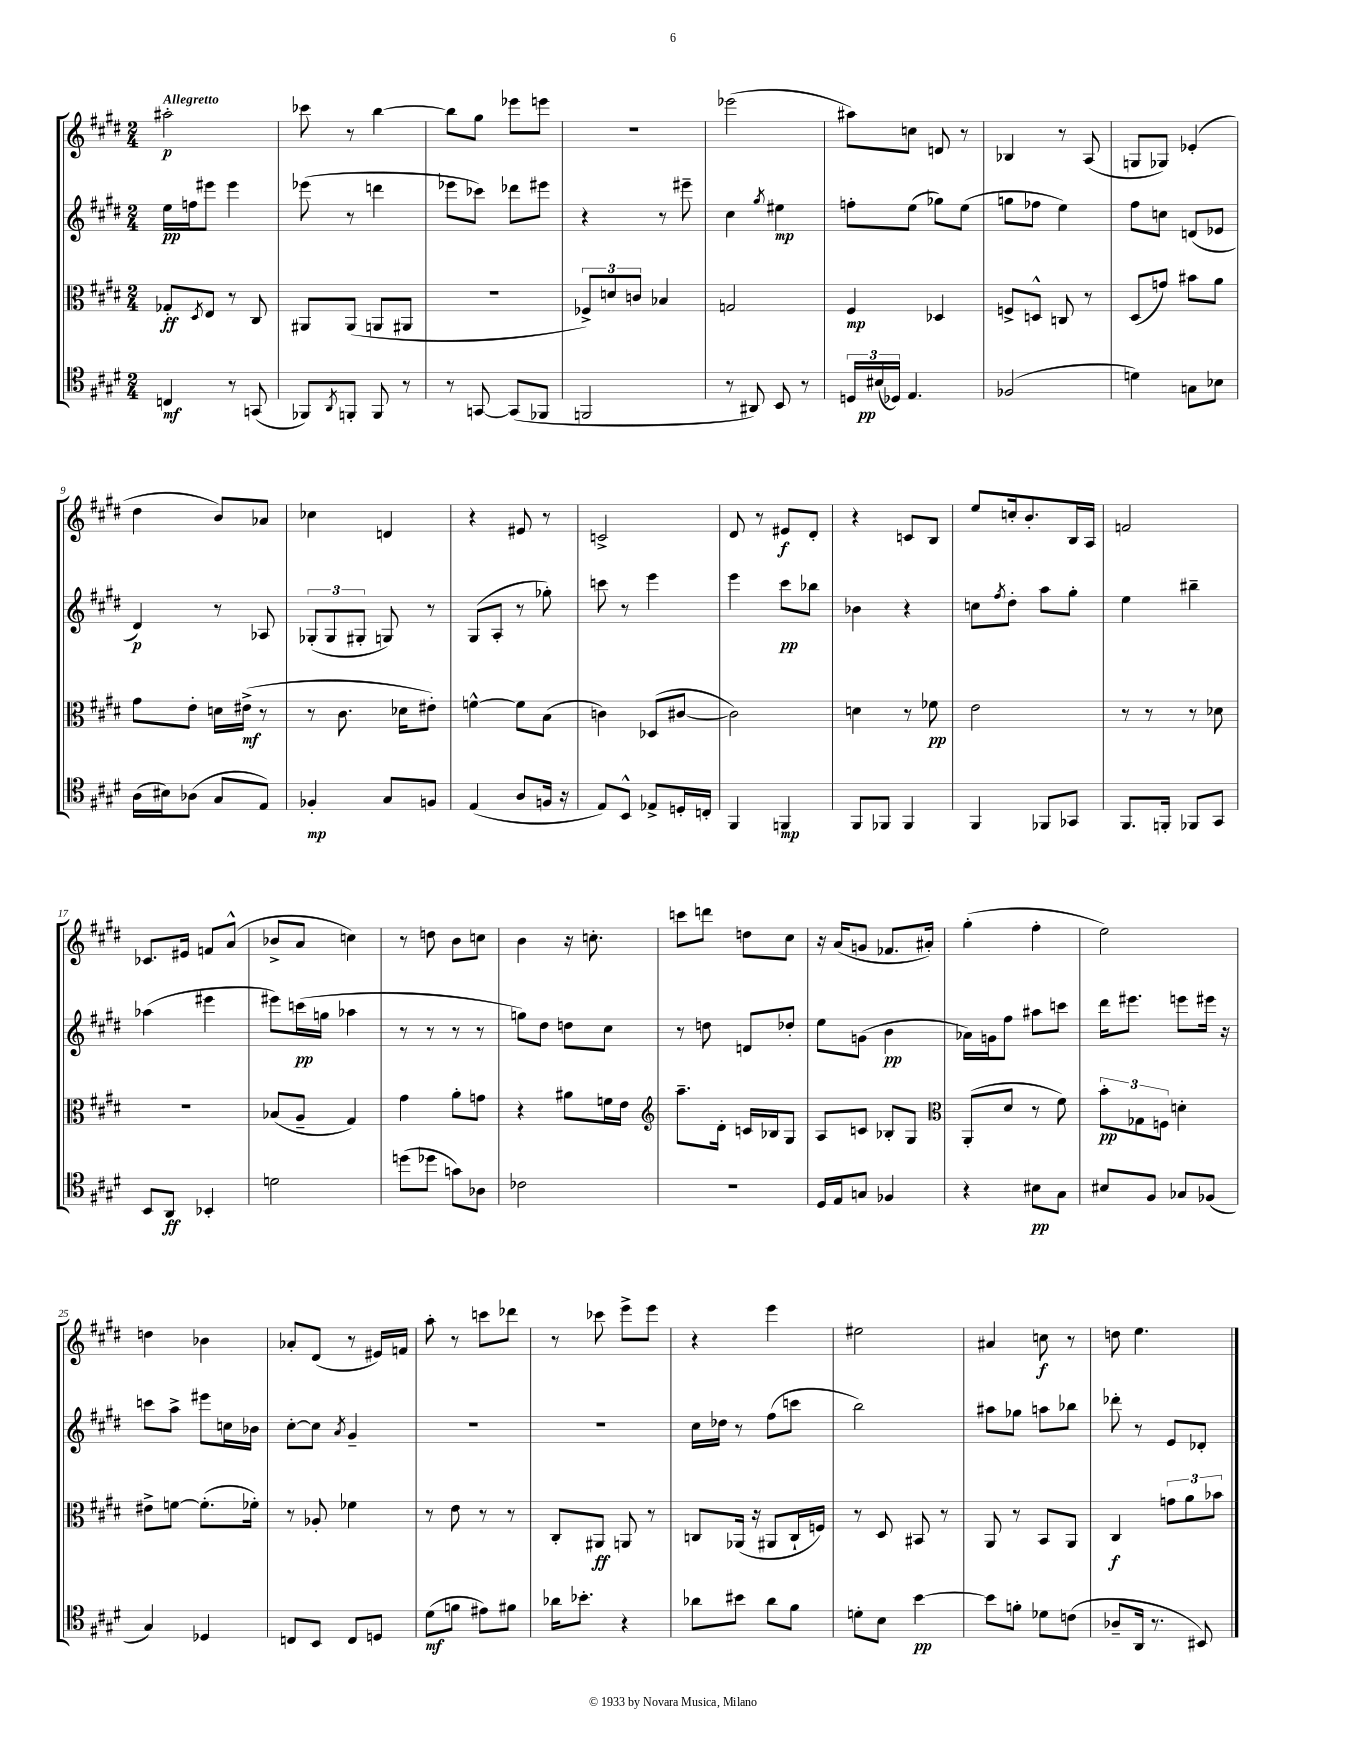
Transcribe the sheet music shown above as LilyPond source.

<<
\new StaffGroup <<
\new Staff = "s0" {
    \clef treble \key e \major \numericTimeSignature \time 2/4 \tempo "Allegretto"
    ais''2-.\p |
    ces'''8 r8 b''4~ |
    b''8 gis''8 ees'''8 e'''8 |
    r2 |
    ees'''2( |
    ais''8) c''8 d'8 r8 |
    bes4 r8 a8( |
    g8 ges8) ees'4-.( |
    dis''4 b'8) aes'8 |
    ces''4 d'4 |
    r4 eis'8 r8 |
    c'2-> |
    dis'8 r8 eis'8\f dis'8-. |
    r4 c'8 b8 |
    e''8 c''16-. b'8.-. b16 a16 |
    f'2 |
    ces'8. eis'16 f'8 a'8-^( |
    bes'8-> a'8 c''4) |
    r8 d''8 b'8 c''8 |
    b'4 r16 c''8.-. |
    c'''8 d'''8 d''8 cis''8 |
    r16 a'16( g'8 fes'8. ais'16-.) |
    gis''4-.( fis''4-. |
    e''2) |
    d''4 bes'4 |
    aes'8-. dis'8( r8 eis'16) f'16 |
    a''8-. r8 c'''8 des'''8 |
    r8 ces'''8 e'''8-> e'''8 |
    r4 e'''4 |
    eis''2 |
    ais'4 c''8\f r8 |
    d''8 e''4. \bar "|." |
}
\new Staff = "s1" {
    \clef treble \key e \major \numericTimeSignature \time 2/4
    e''16\pp f''16 eis'''8 eis'''4 |
    ees'''8( r8 d'''4 |
    ees'''8 ces'''8) des'''8 eis'''8 |
    r4 r8 eis'''8-- |
    cis''4 \acciaccatura { gis''8 } eis''4\mp |
    f''8-. e''8( ges''8) e''8( |
    g''8 fes''8 e''4) |
    fis''8 c''8 d'8( ees'8 |
    dis'4\p) r8 aes8 |
    \tuplet 3/2 { ges8-.( ges8 gis8-. } g8) r8 |
    gis8( a8-. r8 ges''8-.) |
    c'''8 r8 e'''4 |
    e'''4 cis'''8\pp bes''8 |
    bes'4 r4 |
    c''8 \acciaccatura { fis''8 } dis''8-. a''8 gis''8-. |
    e''4 bis''4-- |
    aes''4( eis'''4 |
    eis'''8) c'''16\pp( g''16 aes''4 |
    r8 r8 r8 r8 |
    g''8) dis''8 d''8 cis''8 |
    r8 d''8 d'8 des''8-. |
    e''8 g'8( b'4\pp |
    aes'16) g'16 fis''8 ais''8 c'''8 |
    dis'''16 eis'''8. e'''8 eis'''16 r16 |
    c'''8 a''8-> eis'''8 c''16 bes'16 |
    cis''8~-. cis''8 \acciaccatura { a'8 } gis'4-- |
    R2 |
    R2 |
    cis''16 des''16 r8 fis''8( c'''8 |
    b''2) |
    ais''8 ges''8 a''8 bes''8 |
    des'''8-. r8 e'8 des'8-. \bar "|." |
}
\new Staff = "s2" {
    \clef alto \key e \major \numericTimeSignature \time 2/4
    ges8-.\ff \acciaccatura { dis8 } e8 r8 cis8 |
    ais,8 ais,8( a,8 ais,8 |
    R2 |
    \tuplet 3/2 { fes8->) d'8 c'8 } bes4 |
    g2 |
    fis4\mp des4 |
    f8-> d8-^ c8 r8 |
    dis8( g'8) bis'8 a'8 |
    gis'8 e'8-. d'16 eis'16->\mf( r8 |
    r8 cis'8. des'16 eis'8-.) |
    f'4~-^ f'8 b8( |
    c'4) des8( cis'8~ |
    cis'2) |
    d'4 r8 fes'8\pp |
    e'2 |
    r8 r8 r8 des'8 |
    R2 |
    bes8( a8-- gis4) |
    gis'4 a'8-. g'8 |
    r4 ais'8 f'16 e'16 |
    \clef treble a''8.-- dis'16-. c'16 bes16 gis8 |
    a8 c'8 bes8-. gis8 |
    \clef alto a,8-.( dis'8 r8 fis'8) |
    \tuplet 3/2 { b'8-.\pp ges8 f8 } d'4-. |
    eis'8-> f'8~ f'8.-.( fes'16-.) |
    r8 aes8-. fes'4 |
    r8 e'8 r8 r8 |
    cis8-. ais,8\ff a,8 r8 |
    c8 aes,16( r16 ais,8 c16-! f16) |
    r8 dis8 bis,8 r8 |
    a,8 r8 b,8 a,8 |
    cis4\f \tuplet 3/2 { g'8 a'8 bes'8 } \bar "|." |
}
\new Staff = "s3" {
    \clef tenor \key e \major \numericTimeSignature \time 2/4
    c4\mf r8 g,8( |
    fes,8) \acciaccatura { a,8 } f,8-. f,8 r8 |
    r8 g,8~ g,8( fes,8 |
    f,2 |
    r8 ais,8) b,8 r8 |
    \tuplet 3/2 { d16 bis16\pp( des16) } e4. |
    fes2( |
    d'4) g8 bes8 |
    a16( bis16) aes8( gis8 e8) |
    fes4-.\mp gis8 f8 |
    e4( a8 f16 r16 |
    e8) b,8-^ ees8-> d16-. c16-. |
    fis,4 f,4\mp |
    fis,8 fes,8 fes,4 |
    fis,4 fes,8 ges,8 |
    fis,8. f,16-. fes,8 gis,8 |
    b,8 a,8\ff bes,4-. |
    d'2 |
    d''8( des''8 g'8) aes8 |
    ces'2 |
    R2 |
    dis16 e16 g8 fes4 |
    r4 bis8\pp gis8 |
    bis8 fis8 ges8 fes8( |
    gis4) des4 |
    c8 b,8 c8 d8 |
    dis'8\mf( f'8 eis'8) fis'8 |
    aes'16 bes'8.-. r4 |
    aes'8 bis'8 aes'8 fis'8 |
    d'8-. b8 b'4~\pp |
    b'8 f'8-. des'8 c'8( |
    aes8-- a,16 r8. bis,8) \bar "|." |
}
>>
>>
